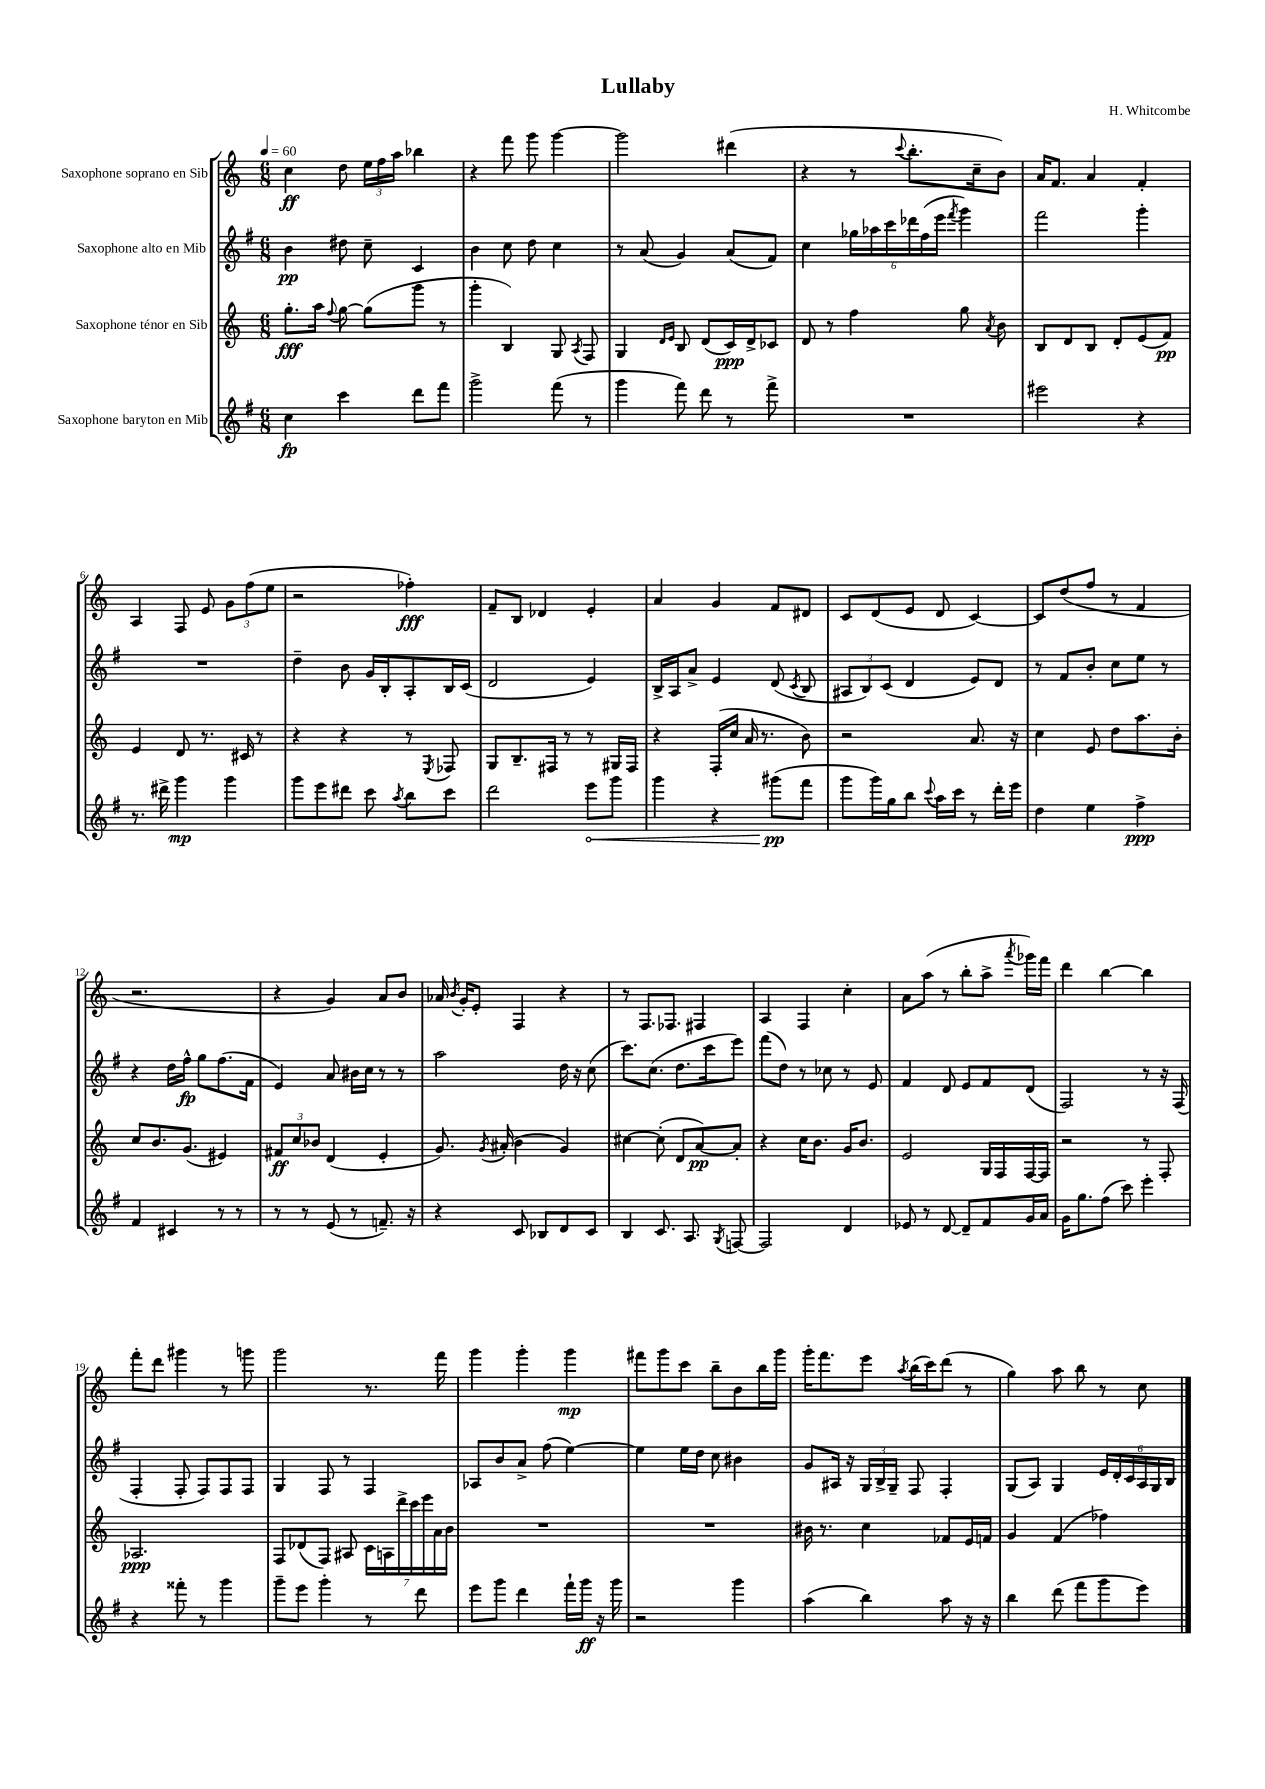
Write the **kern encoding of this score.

**kern	**dynam	**kern	**dynam	**kern	**dynam	**kern	**dynam
*part4	*part4	*part3	*part3	*part2	*part2	*part1	*part1
*staff4	*staff4	*staff3	*staff3	*staff2	*staff2	*staff1	*staff1
*I"Saxophone baryton en Mib	*	*I"Saxophone ténor en Sib	*	*I"Saxophone alto en Mib	*	*I"Saxophone soprano en Sib	*
*clefG2	*	*clefG2	*	*clefG2	*	*clefG2	*
*k[f#]	*	*k[]	*	*k[f#]	*	*k[]	*
*M6/8	*	*M6/8	*	*M6/8	*	*M6/8	*
*MM60	*	*MM60	*	*MM60	*	*MM60	*
=1	=1	=1	=1	=1	=1	=1	=1
4cc\	fp	8.gg'\L	fff	4b\	pp	4cc\	ff
.	.	16aa\Jk	.	.	.	.	.
.	.	8qqff/	.	.	.	.	.
4ccc\	.	[8gg\	.	8dd#X\	.	8dd\	.
.	.	(8gg\L]	.	8cc~\	.	24ee\LL	.
.	.	.	.	.	.	24ff\	.
.	.	.	.	.	.	24aa\JJ	.
8ddd\L	.	8ggg\J	.	4c/	.	4bb-X\	.
8fff#\J	.	8r	.	.	.	.	.
=2	=2	=2	=2	=2	=2	=2	=2
2ggg^\	.	4ggg'\	.	4b\	.	4r	.
.	.	4B/)	.	8cc\	.	8fff\	.
.	.	.	.	8dd\	.	8ggg\	.
(8fff#\	.	8G/	.	4cc\	.	[4ggg\	.
.	.	8qA/	.	.	.	.	.
8r	.	8F/	.	.	.	.	.
=3	=3	=3	=3	=3	=3	=3	=3
4ggg\	.	4G/	.	8r	.	2ggg\]	.
.	.	.	.	(8a/	.	.	.
.	.	16qqd/LL	.	.	.	.	.
.	.	16qqe/JJ	.	.	.	.	.
8fff#\)	.	8B/	.	4g/)	.	.	.
8ddd\	.	(8d/L	.	.	.	.	.
8r	.	16c/L)	ppp	(8a/L	.	(4ddd#X\	.
.	.	16d^/J	.	.	.	.	.
8fff#^\	.	8c-X/J	.	8f#/J)	.	.	.
=4	=4	=4	=4	=4	=4	=4	=4
2.r	.	8d/	.	4cc\	.	4r	.
.	.	8r	.	.	.	.	.
.	.	4ff\	.	24gg-X\LL	.	8r	.
.	.	.	.	24aa-X\	.	.	.
.	.	.	.	24ccc\	.	.	.
.	.	.	.	.	.	8qqccc/	.
.	.	.	.	24ddd-X\	.	8.bb'\L	.
.	.	.	.	(24ff#\	.	.	.
.	.	.	.	24eee\JJ	.	.	.
.	.	.	.	8qfff#/	.	.	.
.	.	8gg\	.	4ggg\)	.	.	.
.	.	.	.	.	.	16cc~\k	.
.	.	8qa/	.	.	.	.	.
.	.	8b\	.	.	.	8b\J)	.
=5	=5	=5	=5	=5	=5	=5	=5
2eee#X\	.	8B/L	.	2fff#\	.	16a/KL	.
.	.	.	.	.	.	8.f/J	.
.	.	8d/	.	.	.	.	.
.	.	8B/J	.	.	.	4a/	.
.	.	8d'/L	.	.	.	.	.
4r	.	(8e/	.	4ggg'\	.	4f'/	.
.	.	8f/J)	pp	.	.	.	.
!!LO:LB:g=z
=6	=6	=6	=6	=6	=6	=6	=6
8.r	.	4e/	.	2.r	.	4A/	.
16ddd#X^\	.	.	.	.	.	.	.
4ggg\	mp	8d/	.	.	.	8F/	.
.	.	8.r	.	.	.	8e/	.
4ggg\	.	.	.	.	.	12g\L	.
.	.	16c#X/	.	.	.	.	.
.	.	.	.	.	.	(12ff\	.
.	.	8r	.	.	.	.	.
.	.	.	.	.	.	12ee\J	.
=7	=7	=7	=7	=7	=7	=7	=7
8ggg\L	.	4r	.	4dd~\	.	2r	.
8eee\	.	.	.	.	.	.	.
8ddd#X\J	.	4r	.	8b\	.	.	.
8ccc\	.	.	.	16g/LL	.	.	.
.	.	.	.	16B'/J	.	.	.
8qaa/	.	.	.	.	.	.	.
8bb\L	.	8r	.	8A'/	.	4ff-X'\)	fff
.	.	8qE/	.	.	.	.	.
8ccc\J	.	8F-X/	.	16B/L	.	.	.
.	.	.	.	(16c/JJ	.	.	.
=8	=8	=8	=8	=8	=8	=8	=8
2ddd\	.	8G/L	.	2d/	.	8f~/L	.
.	.	8.B~/	.	.	.	8B/J	.
.	.	.	.	.	.	4d-X/	.
.	.	16F#X/Jk	.	.	.	.	.
.	.	8r	.	.	.	.	.
!	!LO:HP:b	!	!	!	!	!	!
8eee\L	<	8r	.	4e/)	.	4e'/	.
8ggg\J	.	16G#X/LL	.	.	.	.	.
.	.	16F#/JJ	.	.	.	.	.
=9	=9	=9	=9	=9	=9	=9	=9
4ggg\	.	4r	.	16B^/LL	.	4a/	.
.	.	.	.	16A/J	.	.	.
.	.	.	.	8a^/J	.	.	.
4r	.	(16F'/LL	.	4e/	.	4g/	.
.	.	16cc/JJ	.	.	.	.	.
.	.	16a/	.	.	.	.	.
.	.	8.r	.	.	.	.	.
(8ggg#X\L	pp	.	.	(8d/	.	8f/L	.
.	.	.	.	8qc/	.	.	.
8fff#\J	[	8b\)	.	8B/	.	8d#X/J	.
=10	=10	=10	=10	=10	=10	=10	=10
8ggg\L	.	2r	.	12A#X/L	.	8c/L	.
.	.	.	.	12B/)	.	.	.
16ggg\L)	.	.	.	.	.	(8d/	.
.	.	.	.	(12c/J	.	.	.
16gg\J	.	.	.	.	.	.	.
8bb\J	.	.	.	4d/	.	8e/J	.
8qqccc/	.	.	.	.	.	.	.
16aa\LL	.	.	.	.	.	8d/	.
16ccc\JJ	.	.	.	.	.	.	.
8r	.	8.a/	.	8e/L)	.	[4c/)	.
16ddd'\LL	.	.	.	8d/J	.	.	.
16eee\JJ	.	16r	.	.	.	.	.
=11	=11	=11	=11	=11	=11	=11	=11
4dd\	.	4cc\	.	8r	.	8c/L]	.
.	.	.	.	8f#/L	.	(8dd/	.
4ee\	.	8e/	.	8b'/J	.	8ff/J	.
.	.	8dd\L	.	8cc\L	.	8r	.
4ff#^\	ppp	8.aa\	.	8ee\J	.	4f/	.
.	.	.	.	8r	.	.	.
.	.	16b'\Jk	.	.	.	.	.
!!LO:LB:g=z
=12	=12	=12	=12	=12	=12	=12	=12
4f#/	.	8cc/L	.	4r	.	2.r	.
.	.	8.b/	.	.	.	.	.
4c#X/	.	.	.	16dd\LL	.	.	.
.	.	(8.g/J	.	16ff#^^\JJ	fp	.	.
.	.	.	.	8gg\L	.	.	.
8r	.	4e#X/)	.	(8.ff#\	.	.	.
8r	.	.	.	.	.	.	.
.	.	.	.	16f#\Jk	.	.	.
=13	=13	=13	=13	=13	=13	=13	=13
8r	.	12f#X/L	ff	4e/)	.	4r	.
.	.	12cc/	.	.	.	.	.
8r	.	.	.	.	.	.	.
.	.	12b-X/J	.	.	.	.	.
(8e/	.	(4d/	.	8a/	.	4g/)	.
8r	.	.	.	16b#X\LL	.	.	.
.	.	.	.	16cc\JJ	.	.	.
8.fn~/)	.	4e'/	.	8r	.	8a/L	.
.	.	.	.	8r	.	8b/J	.
16r	.	.	.	.	.	.	.
=14	=14	=14	=14	=14	=14	=14	=14
4r	.	8.g/)	.	2aa\	.	16a-X/	.
.	.	.	.	.	.	8qb/	.
.	.	.	.	.	.	16g'/KL	.
.	.	.	.	.	.	8e'/J	.
.	.	8qg/	.	.	.	.	.
.	.	(16a#X'/	.	.	.	.	.
8c/	.	4b\	.	.	.	4F/	.
8B-X/L	.	.	.	.	.	.	.
8d/	.	4g/)	.	16dd\	.	4r	.
.	.	.	.	16r	.	.	.
8c/J	.	.	.	(8cc\	.	.	.
=15	=15	=15	=15	=15	=15	=15	=15
4B/	.	[4cc#X\	.	8.ccc\L)	.	8r	.
.	.	.	.	.	.	8.F/L	.
.	.	.	.	(8.cc\J	.	.	.
8.c/	.	(8cc#'\]	.	.	.	.	.
.	.	.	.	.	.	8.F-X/J	.
.	.	8d/L	.	8.dd\L	.	.	.
8.A/	.	.	.	.	.	.	.
.	.	[8a/)	pp	.	.	4F#X/	.
.	.	.	.	16ccc\k	.	.	.
8qG/	.	.	.	.	.	.	.
[8Fn/	.	8a'/J]	.	8eee\J)	.	.	.
=16	=16	=16	=16	=16	=16	=16	=16
2F/]	.	4r	.	(8fff#\L	.	4A/	.
.	.	.	.	8dd\J)	.	.	.
.	.	16cc\KL	.	8r	.	4F/	.
.	.	8.b\J	.	.	.	.	.
.	.	.	.	8cc-X\	.	.	.
4d/	.	16g/KL	.	8r	.	4cc'\	.
.	.	8.b/J	.	.	.	.	.
.	.	.	.	8e/	.	.	.
=17	=17	=17	=17	=17	=17	=17	=17
8e-X/	.	2e/	.	4f#/	.	8a\L	.
8r	.	.	.	.	.	(8aa\J	.
[8d/	.	.	.	8d/	.	8r	.
8d~/L]	.	.	.	8e/L	.	8bb'\L	.
8f#/	.	16G/LL	.	8f#/	.	8aa^\J	.
.	.	16F/	.	.	.	.	.
.	.	.	.	.	.	8qaaa/	.
16g/L	.	[16F/	.	(8d/J	.	16ggg-X\LL)	.
16a/JJ	.	16F/JJ]	.	.	.	16fff\JJ	.
=18	=18	=18	=18	=18	=18	=18	=18
16g\KL	.	2r	.	2F#/)	.	4ddd\	.
8.gg\	.	.	.	.	.	.	.
(8ff#\J	.	.	.	.	.	[4bb\	.
8ccc\)	.	.	.	.	.	.	.
4eee'\	.	8r	.	8r	.	4bb\]	.
.	.	8F'/	.	16r	.	.	.
.	.	.	.	(16F#/	.	.	.
!!LO:LB:g=z
=19	=19	=19	=19	=19	=19	=19	=19
4r	.	2.A-X/	ppp	4F#'/	.	8fff'\L	.
.	.	.	.	.	.	8ddd\J	.
8fff##X'\	.	.	.	8F#'/	.	4ggg#X\	.
8r	.	.	.	8F#/L)	.	.	.
4ggg\	.	.	.	8F#/	.	8r	.
.	.	.	.	8F#/J	.	8gggn\	.
=20	=20	=20	=20	=20	=20	=20	=20
8ggg~\L	.	8F/L	.	4G/	.	2ggg\	.
8eee\J	.	(8d-X/	.	.	.	.	.
4ggg'\	.	8F/J)	.	8F#/	.	.	.
.	.	8A#X/	.	8r	.	.	.
8r	.	28c\LL	.	4F#/	.	8.r	.
.	.	28An\	.	.	.	.	.
.	.	28ddd^\	.	.	.	.	.
.	.	28ccc\	.	.	.	.	.
8ddd\	.	.	.	.	.	.	.
.	.	28eee\	.	.	.	.	.
.	.	28a\	.	.	.	.	.
.	.	.	.	.	.	16fff\	.
.	.	28b\JJ	.	.	.	.	.
=21	=21	=21	=21	=21	=21	=21	=21
8eee\L	.	2.r	.	8A-X/L	.	4ggg\	.
8ggg\J	.	.	.	8b/	.	.	.
4ddd\	.	.	.	8a^/J	.	4ggg'\	.
.	.	.	.	(8ff#\	.	.	.
16fff#`\LL	.	.	.	[4ee\)	.	4ggg\	mp
16ggg\JJ	ff	.	.	.	.	.	.
16r	.	.	.	.	.	.	.
16ggg\	.	.	.	.	.	.	.
=22	=22	=22	=22	=22	=22	=22	=22
2r	.	2.r	.	4ee\]	.	8fff#X\L	.
.	.	.	.	.	.	8ggg\	.
.	.	.	.	16ee\LL	.	8ccc\J	.
.	.	.	.	16dd\JJ	.	.	.
.	.	.	.	8cc\	.	8bb~\L	.
4ggg\	.	.	.	4b#X\	.	8b\	.
.	.	.	.	.	.	16bb\L	.
.	.	.	.	.	.	16ggg\JJ	.
=23	=23	=23	=23	=23	=23	=23	=23
(4aa\	.	16b#X\	.	8g/L	.	16ggg'\KL	.
.	.	8.r	.	.	.	8.fff\	.
.	.	.	.	16A#X/Jk	.	.	.
.	.	.	.	16r	.	.	.
4bb\)	.	4cc\	.	24G/LL	.	8eee\J	.
.	.	.	.	24B^/	.	.	.
.	.	.	.	24G~/JJ	.	.	.
.	.	.	.	.	.	8qaa/	.
.	.	.	.	8F#/	.	(16bb\LL	.
.	.	.	.	.	.	16ccc\J)	.
8aa\	.	8f-X/L	.	4F#'/	.	(8ddd\J	.
16r	.	16e/L	.	.	.	8r	.
16r	.	16fn/JJ	.	.	.	.	.
=24	=24	=24	=24	=24	=24	=24	=24
4bb\	.	4g/	.	(8G/L	.	4gg\)	.
.	.	.	.	8A/J)	.	.	.
(8ddd\	.	(4f/	.	4G/	.	8aa\	.
8fff#\L	.	.	.	.	.	8bb\	.
8ggg\	.	4ff-X\)	.	24e/LL	.	8r	.
.	.	.	.	24d'/	.	.	.
.	.	.	.	24c/	.	.	.
8eee\J)	.	.	.	24A/	.	8cc\	.
.	.	.	.	24G/	.	.	.
.	.	.	.	24B/JJ	.	.	.
==	==	==	==	==	==	==	==
*-	*-	*-	*-	*-	*-	*-	*-
